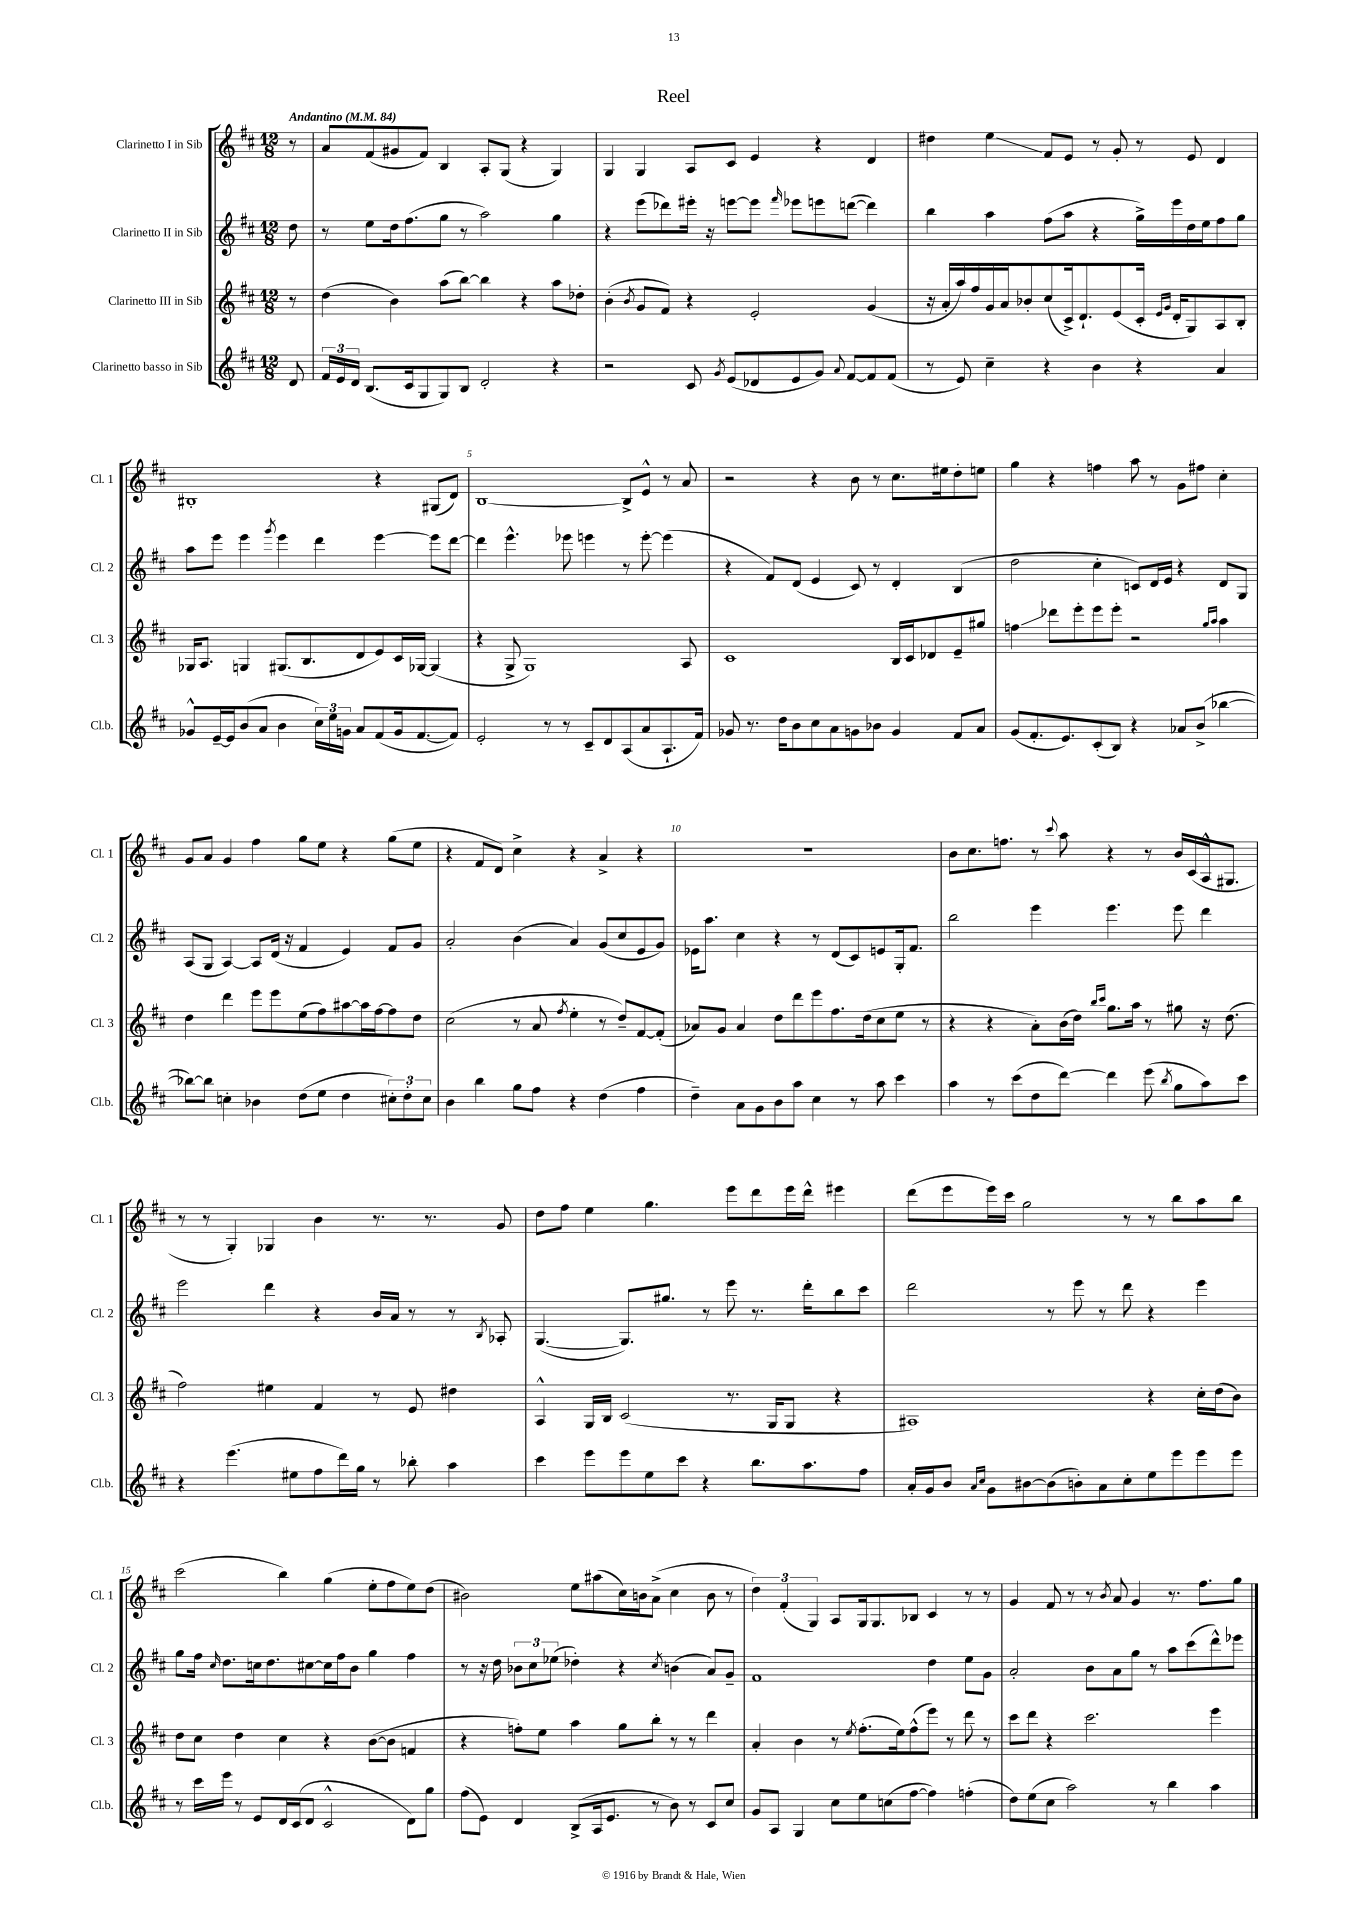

**kern	**kern	**kern	**kern
*staff4	*staff3	*staff2	*staff1
*clefG2	*clefG2	*clefG2	*clefG2
*k[f#c#]	*k[f#c#]	*k[f#c#]	*k[f#c#]
*M12/8	*M12/8	*M12/8	*M12/8
*MM84	*MM84	*MM84	*MM84
8d/	8r	8dd\	8r
=	=	=	=
24f#/LL	(4dd\	8r	8a/L
24e/	.	.	.
24d/JJ	.	.	.
(8.B/L	.	8ee\L	(8f#/
.	4b\)	16dd\k	8g#/
16c#/k	.	(8.ff#\	.
8G/	.	.	8f#/J)
8G/)	(8aa\L	8gg\J	4B/
8B/J	[8bb\J)	8r	.
2d'/	4bb\]	2aa\)	8A'/L
.	.	.	(8G/J
.	4r	.	4r
4r	8aa\L	4gg\	4G/)
.	8dd-'\J	.	.
=	=	=	=
2r	(4b'\	4r	4G/
.	8qb/	.	.
.	8g/L	(8eee\L	4G/
.	8f#/J)	8ddd-\)	.
8c#/	4r	16eee#'\Jk	8A/L
.	.	16r	.
8qg/	.	.	.
(8e/L	.	[8eee\L	8c#/J
8d-/	2e'/	8eee\]J	4e/
.	.	16qqfff#/	.
8e/	.	8eee-\L	.
8g/J)	.	8eee\	4r
8qqa/	.	.	.
[8f#/L	.	([8ddd\J	.
8f#/]	(4g/	4ddd\])	4d/
(8f#/J	.	.	.
=	=	=	=
8r	16r	4bb\	4dd#\
.	16a'/LL	.	.
8e/)	16aa/)	.	.
.	16ff#/	.	.
4cc#~\	16g/	4aa\	4ee\
.	16a/J	.	.
.	8b-'/	.	.
4r	(8cc#/	(8ff#\L	8f#/L
.	16c#^/k)	8aa\J	8e/J
.	8.d`/	.	.
4b\	.	4r	8r
.	(8e/	.	8g'/
4r	16c#'/Jk	16gg^\LL)	8r
.	16qqe/LL	.	.
.	16qqg/JJ	.	.
.	16d'/LK	16eee\	.
.	8G/)	16dd\	8e/
.	.	16ee\J	.
4a/	8A/	8ff#\	4d/
.	8B'/J	8gg\J	.
=	=	=	=
8g-^^/L	16G-/LK	8aa\L	1B#'
.	8.A/J	.	.
[16e~/L	.	8eee\J	.
16e/]J	.	.	.
(8b/	4G/	4eee\	.
8a/J	.	.	.
.	.	8qggg/	.
4b\	(8.G#/L	4eee\	.
.	8.B/	.	.
24cc#\LL)	.	4ddd\	.
24ee\	.	.	.
24g\JJ	.	.	.
8a/L	8d/	.	.
(8f#/	8e/)	[4eee\	4r
16g/k	16c#/L	.	.
[8.f#/	[16G-/JJ	.	.
.	(4G-/]	8eee\]L	(8G#/L
8f#/]J)	.	[8ddd\J	8d/J)
=	=	=	=
2e'/	4r	4ddd\]	[1B
.	8G^/	4.eee^^\	.
.	1G)	.	.
8r	.	.	.
8r	.	8eee-\	.
8c#~/L	.	4eee\	.
8d/	.	.	.
(8A/	.	8r	8B^/]L
8a/	.	[8eee'\	8e^^/J
8.A`/	.	(4eee\]	8r
.	8A/	.	8a/
16f#/Jk)	.	.	.
=	=	=	=
8g-/	1c#	4r	2r
8.r	.	.	.
.	.	8f#/L)	.
16dd\LK	.	.	.
8b\	.	(8d/J	.
8cc#\	.	4e/	4r
8a\	.	.	.
8g\	.	8c#/)	8b\
8b-\J	.	8r	8r
4g/	16B/LL	4d'/	8.cc#\L
.	16c#/J	.	.
.	8d-/	.	.
.	.	.	16ee#\k
8f#/L	8e~/	(4B/	8dd'\
8a/J	8gg#/J	.	8ee\J
=	=	=	=
(8g/L	4ff\	2dd\	4gg\
8.f#'/	.	.	.
.	8ddd-\L	.	4r
8.e/)	.	.	.
.	8eee'\	.	.
(8c#'/	8eee\	4cc#'\	4ff\
8B/J)	8eee'\J	.	.
4r	2r	8c/L)	8aa\
.	.	16d/L	8r
.	.	16e/JJ	.
8a-/L	.	4r	8g\L
(8b^/J	.	.	8ff#\J
.	16qqgg/LL	.	.
.	16qqaa/JJ	.	.
[4bb-\	4aa\	8d/L	4cc#'\
.	.	8G/J	.
=	=	=	=
8bb-\_L)	4dd\	(8A/L	8g/L
8bb-\]J	.	8G/J	8a/J
4cc'\	4ddd\	[4A/)	4g/
4b-\	8eee\L	8A/]L	4ff#\
.	8eee\	(16d/Jk	.
.	.	16r	.
(8dd\L	(8ee\	4f#/	8gg\L
8ee\J	8ff#\)	.	8ee\J
4dd\	[8aa#\	4e/)	4r
.	16aa#\]L	.	.
.	[16ff#\J	.	.
12cc#'\L)	8ff#\]	8f#/L	(8gg\L
12dd'\	.	.	.
.	8dd\J	8g/J	8ee\J
12cc#\J	.	.	.
=	=	=	=
4b\	(2cc#\	2a'/	4r
4bb\	.	.	8f#/L
.	.	.	8d/J)
8gg\L	8r	(4b\	4cc#^\
8ff#\J	8a/	.	.
.	8qff#/	.	.
4r	4ee'\	4a/)	4r
(4dd\	8r	(8g/L	4a^/
.	8dd~/L)	8cc#/	.
4ff#\	[8f#/	8e/	4r
.	(8f#'/]J	8g/J)	.
=	=	=	=
4dd~\)	8a-/L)	16e-\LK	1.r
.	.	8.aa\J	.
.	8g/J	.	.
8a\L	4a-/	4cc#\	.
8g\	.	.	.
8b\	8dd\L	4r	.
8aa\J	8ddd\	.	.
4cc#\	8eee\	8r	.
.	8.ff#\	(8d/L	.
8r	.	8c#/)	.
.	(16dd\k	.	.
8aa\	8cc#\	8e/	.
4ccc#\	8ee\J	16G'/k	.
.	.	8.f#/J	.
.	8r	.	.
=	=	=	=
4aa\	4r	2bb\	8b\L
.	.	.	8.cc#\
8r	4r	.	.
.	.	.	8.ff\J
(8ccc#\L	.	.	.
8dd\	8a'\L)	4eee\	8r
.	.	.	8qqccc#/
[8ddd\J)	(16b\L	.	8aa\
.	16dd\JJ)	.	.
.	16qqbb/LL	.	.
.	16qqccc#/JJ	.	.
4ddd\]	8.gg\L	4.eee\	4r
.	16aa\Jk	.	.
(8eee\	8r	.	8r
8qbb/	.	.	.
8gg\L	8gg#\	8eee\	16b/LL
.	.	.	(16c#/
8aa\)	16r	4ddd\	16A^^/J
.	(8.dd\	.	8.G#/J
8ccc#\J	.	.	.
=	=	=	=
4r	2ff#\)	2eee\	8r
.	.	.	8r
(4.eee\	.	.	4G'/)
.	4ee#\	4ddd\	4G-/
8ee#\L	.	.	.
8ff#\	4f#/	4r	4b\
16ddd\L)	.	.	.
16gg\JJ	.	.	.
8r	8r	16b/LL	8.r
.	.	16a/JJ	.
8bb-'\	8e/	8r	.
.	.	.	8.r
4aa\	4dd#\	8r	.
.	.	8qB/	.
.	.	8A-'/	8g/
=	=	=	=
4ccc#\	4A^^/	([4.G/	8dd\L
.	.	.	8ff#\J
8eee\L	16G/LL	.	4ee\
.	16B/JJ	.	.
8eee\	(2c#/	8.G/]L)	.
8ee\	.	.	4.gg\
.	.	8.gg#/J	.
8ccc#\J	.	.	.
4r	.	8r	.
.	8.r	8eee\	8eee\L
8.bb\L	.	8.r	8ddd\
.	16G/LK	.	.
.	8G/J	.	16eee\L
8.aa\	.	16ddd'\LK	16ddd^^\JJ
.	4r	8bb\	4eee#\
8ff#\J	.	8ccc#\J	.
=	=	=	=
16a'/LL	1A#)	2ddd\	(8ddd\L
16g/J	.	.	.
8b/J	.	.	8eee\
16qqa/LL	.	.	.
16qqcc#/JJ	.	.	.
8g\L	.	.	16eee\L)
.	.	.	16ccc#\JJ
[8b#\	.	.	2gg\
(8b#\]	.	8r	.
8b'\)	.	8eee\	.
8a\	.	8r	.
8cc#'\	.	8ddd\	8r
8ee\	4r	4r	8r
8eee\	.	.	8bb\L
8eee\	16cc#'\LL	4eee\	8aa\
.	(16dd\J	.	.
8eee\J	8b\J)	.	8bb\J
=	=	=	=
8r	8dd\L	8gg\L	(2ccc#\
16ccc#\LL	8cc#\J	16ff#\Jk	.
.	.	16qqcc#/	.
16eee\JJ	.	8.dd\L	.
8r	4dd\	.	.
8e/L	.	16cc\k	.
.	.	8.dd\	.
16d/L	4cc#\	.	4bb\)
(16c#/J	.	.	.
8d/J	.	[8cc#\	.
2c#^^/	4r	16cc#\]L	(4gg\
.	.	16ff#\J	.
.	.	8b\J	.
.	([8b\L	4gg\	8ee'\L
.	8b\]J	.	8ff#\
8d\L)	4f/	4ff#\	8ee\)
8gg\J	.	.	(8dd\J
=	=	=	=
(8ff#\L	4r	8r	2b#\)
8e\J)	.	16r	.
.	.	16dd\	.
4d/	8ff'\L)	12b-\L	.
.	.	12cc#\	.
.	8ee\J	.	.
.	.	(12ee-\J	.
(8B^/L	4aa\	4dd-'\)	8ee\L
16A/k	.	.	(8aa#\
8.e/J	.	.	.
.	8gg\L	4r	16cc#\L)
.	.	.	16b\J
8r	8bb'\J	.	(8a^\J
.	.	8qcc#/	.
8b\)	8r	(4b\	4cc#\
8r	8r	.	.
8c#/L	4ddd\	8a/L)	8b\
8cc#/J	.	8g~/J	8r
=	=	=	=
8g/L	4a'/	1f#	6dd\)
8A/J	.	.	.
.	.	.	(6f#'/
4G/	4b\	.	.
.	.	.	6G/)
8cc#\L	8r	.	8A/L
.	8qee/	.	.
8ee\	(8.ff#'\L	.	16G/k
.	.	.	8.G/
(8cc\	.	.	.
.	16ee\k)	.	.
[8ff#\J	(8ff#^^\	.	8B-/J
4ff#\])	8eee\J)	4dd\	4c#/
.	8r	.	.
(4ff'\	8ddd\	8ee\L	8r
.	8r	8g\J	8r
=	=	=	=
8dd\L)	8ccc#\L	2a'/	4g/
(8ee\	8ddd\J	.	.
8cc#\J	4r	.	8f#/
2aa\)	.	.	8r
.	2.ccc#\	8b\L	8r
.	.	.	8qb/
.	.	8a\	8a/
.	.	8gg\J	4g/
8r	.	8r	.
4bb\	.	8aa\L	8.r
.	.	(8ccc#\	.
.	.	.	8.ff#\L
4aa\	4eee\	8ddd^^\)	.
.	.	8eee-\J	8gg\J
==	==	==	==
*-	*-	*-	*-
